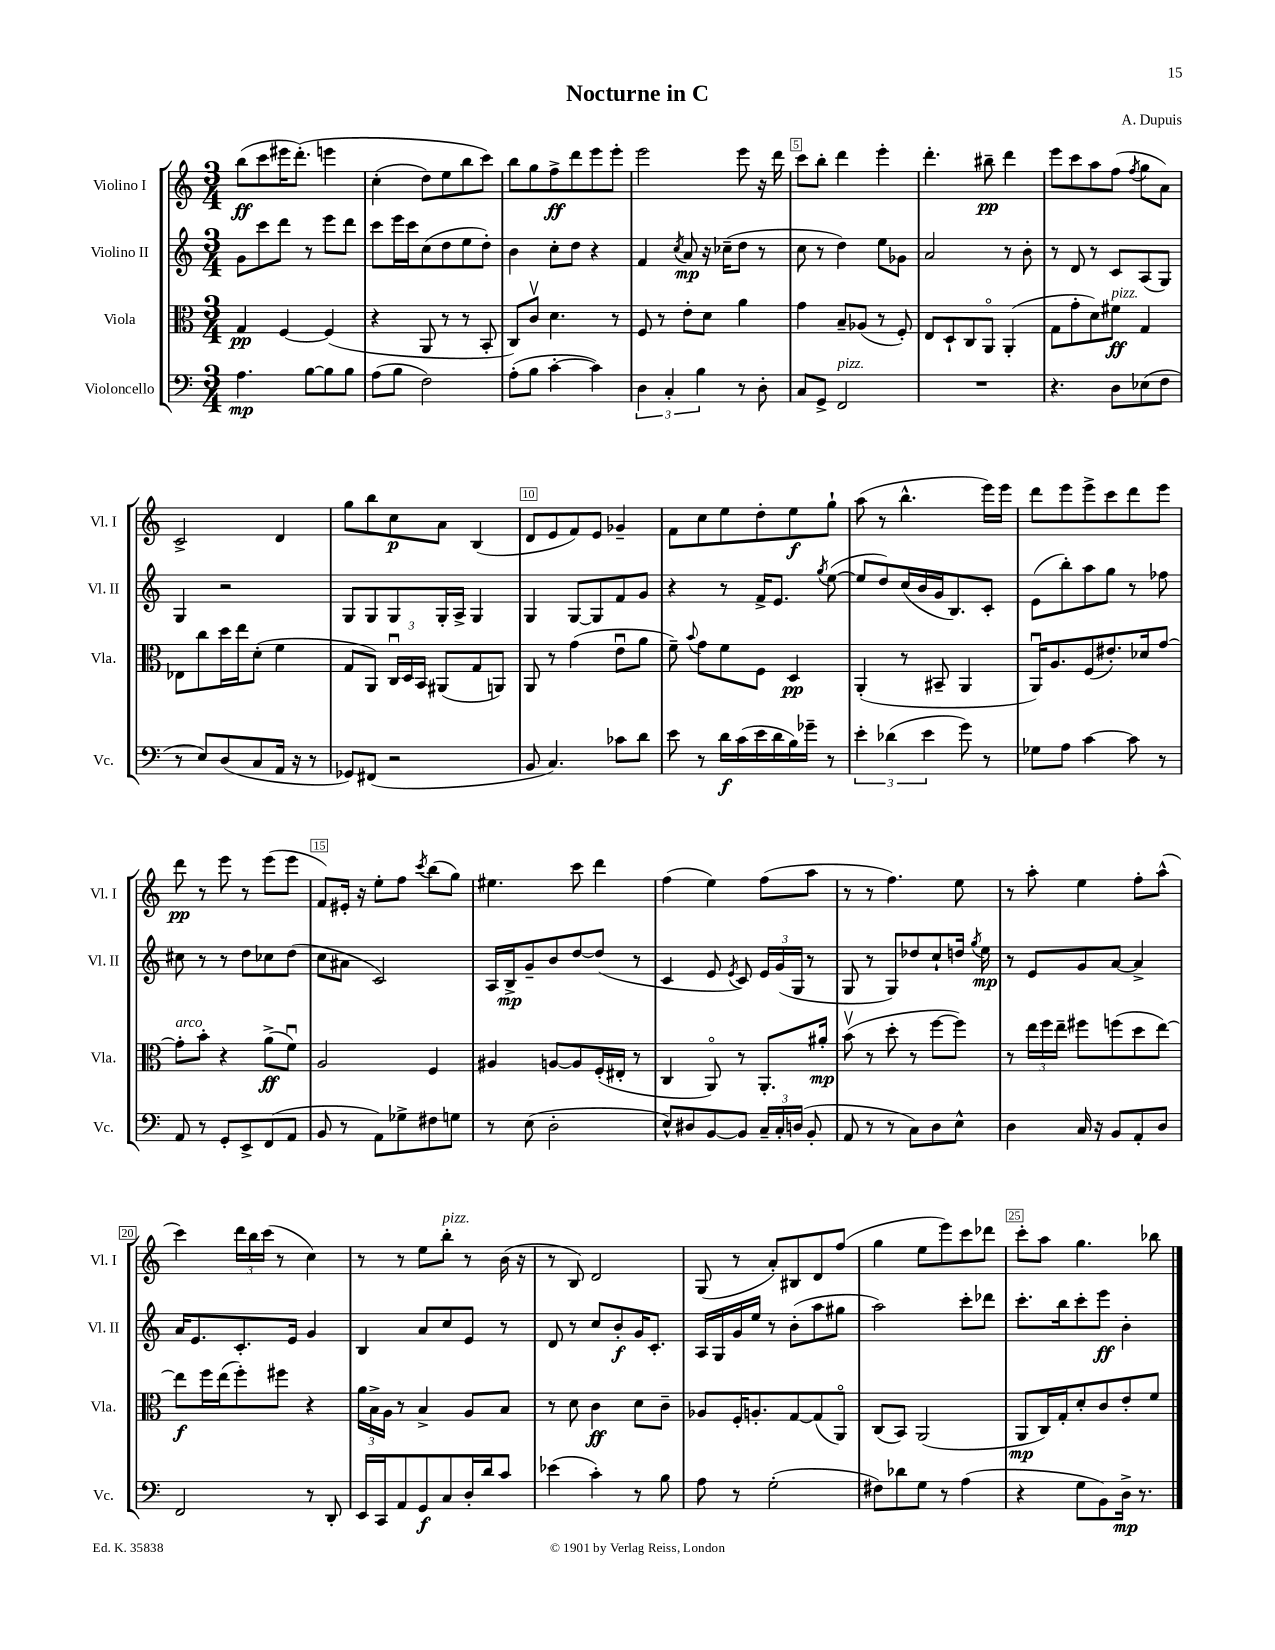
\header { title = "Nocturne in C" composer = "A. Dupuis" }
<<
\new StaffGroup <<
\new Staff = "s0" \with { instrumentName = "Violino I" shortInstrumentName = "Vl. I" } {
    \clef treble \key c \major \numericTimeSignature \time 3/4
    \autoBeamOff b''8[\ff( c'''8 eis'''16 d'''8.]-.)\( e'''4 |
    c''4-.( d''8[) e''8 b''8 c'''8]\) |
    b''8[ g''8 f''8->\ff d'''8 e'''8 e'''8]-. |
    e'''2 e'''8 r16 d'''16 |
    c'''8[ b''8]-. d'''4 e'''4-. |
    d'''4.-. bis''8--\pp d'''4 |
    e'''8[ c'''8 a''8 f''8]( \acciaccatura { f''8 } g''8[ a'8]) |
    c'2-> d'4 |
    g''8[ b''8 c''8\p a'8] b4( |
    d'8[ e'8 f'8) e'8] ges'4-- |
    f'8[ c''8 e''8 d''8-. e''8\f g''8]-! |
    a''8( r8 b''4.-^ e'''16[) e'''16] |
    d'''8[ e'''8 e'''8-> c'''8 d'''8 e'''8] |
    d'''8\pp r8 e'''8 r8 e'''8[( e'''8] |
    f'8[) eis'16]-. r16 e''8[-. f''8] \acciaccatura { c'''8 } b''8[( g''8]) |
    eis''4. c'''8 d'''4 |
    f''4( e''4) f''8[( a''8] |
    r8 r8 f''4.) e''8 |
    r8 a''8-. e''4 f''8[-. a''8]-^( |
    c'''4) \tuplet 3/2 { d'''16[ b''16 c'''16]( } r8 c''4) |
    r8 r8 e''8[ b''8]-.^\markup { \italic "pizz." } r8 b'16( r16 |
    r8 b8) d'2 |
    g8( r8 a'8[-.) bis8 d'8 f''8]( |
    g''4 e''8[ e'''8) c'''8 des'''8] |
    c'''8[-. a''8] g''4. bes''8 \bar "|." |
}
\new Staff = "s1" \with { instrumentName = "Violino II" shortInstrumentName = "Vl. II" } {
    \clef treble \key c \major \numericTimeSignature \time 3/4
    \autoBeamOff g'8[ c'''8 d'''8] r8 e'''8[ d'''8] |
    c'''8[ e'''16 c'''16 c''8( d''8 e''8 d''8]-.) |
    b'4 c''8[-. d''8] r4 |
    f'4 \acciaccatura { c''8 } a'8\mp r16 ces''16[--( d''8] r8 |
    c''8 r8 d''4) e''8[ ges'8] |
    a'2 r8 b'8-. |
    r8 d'8 r8 c'8[ a8( g8]) |
    g4 r2 |
    g8[ g8 g8 g16-. a16]-> g4 |
    g4 g8[~ g8 f'8 g'8] |
    r4 r8 f'16[-> e'8.] \acciaccatura { g''8 } e''8~( |
    e''8[ d''8) c''16( b'16 g'16 b8.) c'8]-. |
    e'8[( b''8-.) a''8 g''8] r8 fes''8 |
    cis''8 r8 r8 d''8[ ces''8 d''8]( |
    c''8[ ais'8] c'2) |
    a16[ b16->\mp g'8-- b'8 d''8~ d''8]( r8 |
    c'4 e'8 \acciaccatura { e'8 } c'8) \tuplet 3/2 { e'16[ g'16( g16] } r8 |
    g8 r8 g8[) des''8 c''8-! d''16] \acciaccatura { g''8 } e''16\mp |
    r8 e'8[ g'8 a'8]~ a'4-> |
    a'16[ e'8. c'8.-. e'16] g'4 |
    b4 a'8[ c''8 e'8] r8 |
    d'8 r8 c''8[ b'8-.\f g'16 c'8.]-. |
    a16[ g16 g'16 e''16] r8 b'8[-.( a''8 gis''8] |
    a''2) c'''8[-. des'''8] |
    c'''8.[-. b''16 c'''8-. e'''8]\ff b'4-. \bar "|." |
}
\new Staff = "s2" \with { instrumentName = "Viola" shortInstrumentName = "Vla." } {
    \clef alto \key c \major \numericTimeSignature \time 3/4
    \autoBeamOff g4\pp f4~ f4( |
    r4 a,8 r8 r8 b,8-. |
    c8[) c'8]\upbow d'4. r8 |
    f8 r8 e'8[-. d'8] a'4 |
    g'4 b8[-- aes8]( r8 f8-.) |
    e8[ d8-! c8 a,8]\flageolet a,4-.( |
    g8[ g'8-. d'8) fis'8]\ff^\markup { \italic "pizz." } g4 |
    ees8[ c''8 d''16 e''16 d'8]-.( f'4 |
    g8[ a,8]) \tuplet 3/2 { c16[\downbow d16 b,16] } ais,8[( g8 a,8]) |
    a,8 r8 g'4( e'8[\downbow a'8] |
    f'8--) \appoggiatura { b'8 } g'8[ f'8 f8] d4\pp |
    a,4-.( r8 bis,8-- a,4 |
    a,16[\downbow) a8. f8( eis'8.-.) des'16 g'8]~ |
    g'8[-.^\markup { \italic "arco" } b'8]-. r4 a'8[->\ff( f'8]\downbow) |
    a2 f4 |
    ais4 a8[~ a8 f16-.( eis16]-. r8 |
    c4 a,8\flageolet) r8 a,8.[-. ais'16]-.\mp |
    b'8\upbow( r8 d''8-. r8 f''8[~ f''8]) |
    r8 \tuplet 3/2 { e''16[ f''16 e''16]-- } fis''8[ f''8( d''8 e''8]~) |
    e''8[\f f''16 e''16( f''8-.) fis''8] r4 |
    \tuplet 3/2 { a'16[ b16-> a16] } r8 b4-> a8[ b8] |
    r8 d'8 c'4\ff d'8[ c'8]-- |
    aes8[ f16-. a8.-. g8~ g8( a,8]\flageolet) |
    c8[( b,8]) a,2( |
    a,8[\mp c16) g16-. d'8-. c'8 e'8-. f'8] \bar "|." |
}
\new Staff = "s3" \with { instrumentName = "Violoncello" shortInstrumentName = "Vc." } {
    \clef bass \key c \major \numericTimeSignature \time 3/4
    \autoBeamOff a4.\mp b8[~ b8 b8] |
    a8[( b8] f2) |
    a8[-.( b8] c'4~-. c'4) |
    \tuplet 3/2 { d4 c4-. b4 } r8 d8-. |
    c8[ g,8]-> f,2^\markup { \italic "pizz." } |
    R2. |
    r4. d8[ ees8( f8] |
    r8 e8[) d8( c8 a,16] r16 r8 |
    ges,8[) fis,8]( r2 |
    b,8 c4.) ces'8[ d'8] |
    e'8 r8 d'16[\f c'16( e'16 d'16 b16) ges'16]-- r8 |
    \tuplet 3/2 { e'4-. des'4( e'4 } g'8) r8 |
    ges8[ a8] c'4~ c'8 r8 |
    a,8 r8 g,8[-. e,8-> f,8( a,8] |
    b,8 r8 a,8[) ges8-> fis8 g8] |
    r8 e8( d2-. |
    e8[-^) dis8 b,8~ b,8] \tuplet 3/2 { c16[-- c16-. d16]( } b,8-. |
    a,8 r8 r8 c8[) d8 e8]-^ |
    d4 c16 r16 b,8[ a,8-. d8] |
    f,2 r8 d,8-. |
    e,16[ c,16 a,8 g,8\f c8 d16-. d'16 c'8] |
    ees'4( c'4-.) r8 b8 |
    a8 r8 g2-.( |
    fis8[) des'8 g8] r8 a4( |
    r4 g8[ b,8) d16]->\mp r8. \bar "|." |
}
>>
>>
\layout { \context { \Score \override BarNumber.break-visibility = ##(#f #t #t) barNumberVisibility = #(every-nth-bar-number-visible 5) \override BarNumber.stencil = #(make-stencil-boxer 0.1 0.3 ly:text-interface::print) } }
